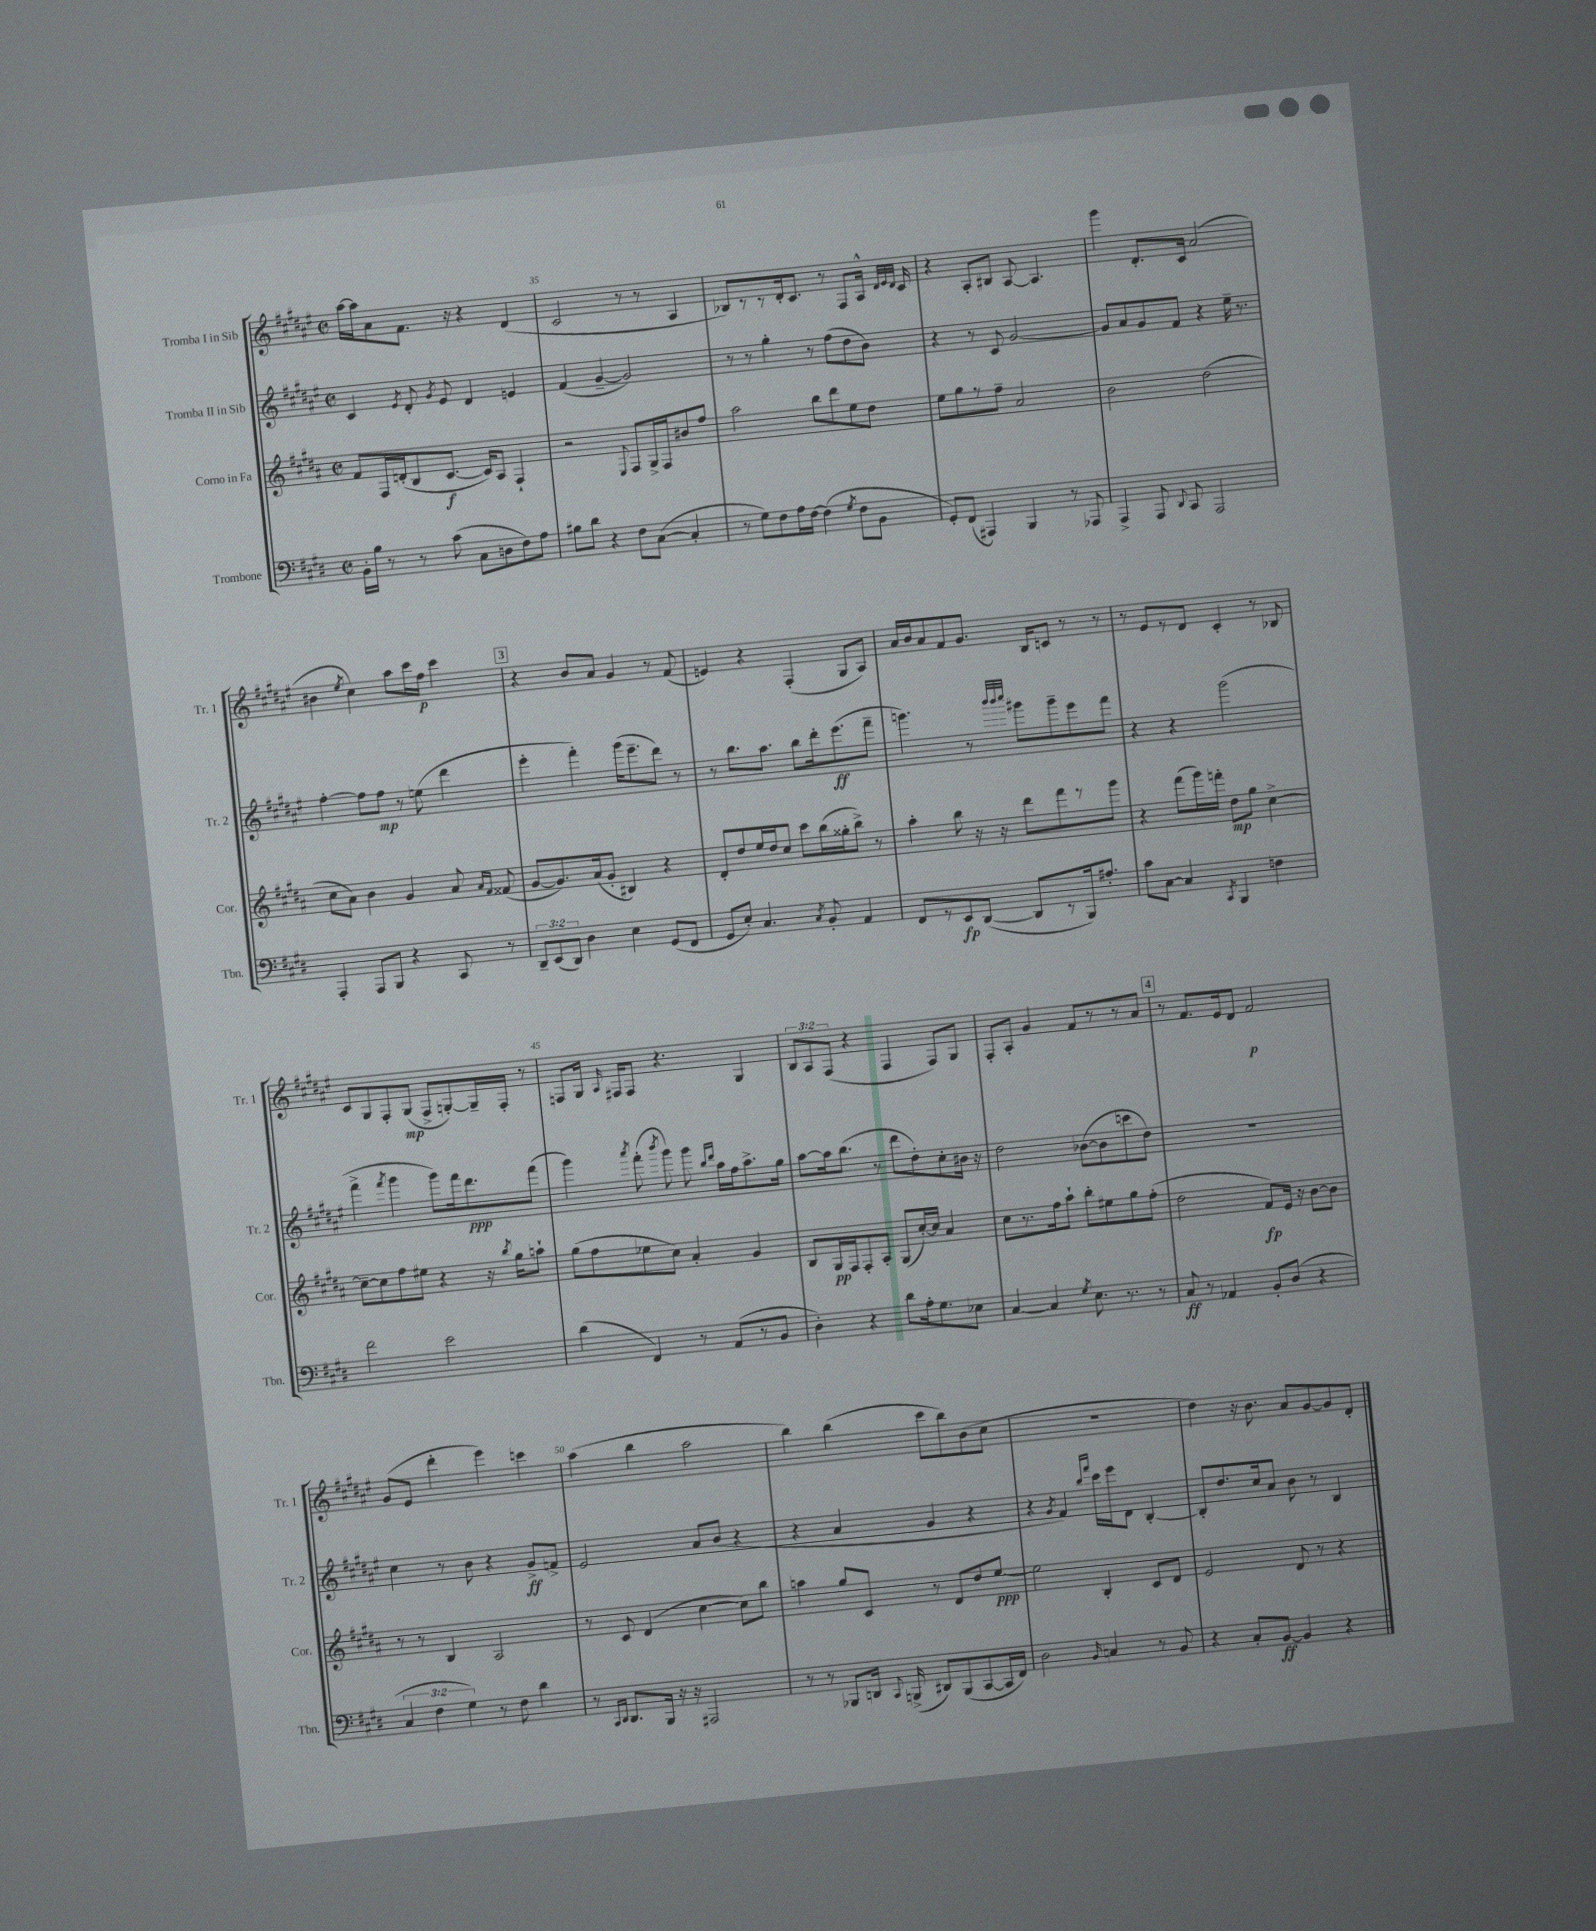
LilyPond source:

<<
\new StaffGroup <<
\new Staff = "s0" \with { instrumentName = "Tromba I in Sib" shortInstrumentName = "Tr. 1" } {
    \clef treble \key fis \major \defaultTimeSignature \time 2/2 \override Staff.TupletNumber.text = #tuplet-number::calc-fraction-text
    \autoBeamOff ais''16[~ ais''16 ais'8 fis'8.] r16 r4 dis'4( |
    cis'2 r8 r8 ais4 |
    bes8[) r8 r8 dis'16-. cis'8.] r8 fis8[ ais16]-^ \grace { dis'32[ eis'32 dis'32] } cis'16 |
    r4 ais8[-. bis8] ais8~ ais4. |
    gis'''4 dis'8.[-. cis'16] ais'2( |
    bis'4 \acciaccatura { eis''8 } cis''4) ais''8[ cis'''16 fis''16]\p cis'''4 |
    \mark \markup { \box "3" } r4 b'8[ ais'8] gis'4 r8 fis'8( |
    e'4) r4 fis4-.( gis8[ ais8]) |
    ais'16[ b'16 ais'8 fis'8 gis'8.] b16[ c'8] r8 r8 |
    r8 eis'8[ r8 dis'8] cis'4-. r8 bes8 |
    cis'8[ gis8 fis8-. gis8]\mp( fis8[-> g8~-.) g16-- fis16]-. r8 |
    f8[ gis16] \grace { ais16 } fis16[ fis8] r4. gis4 |
    \tuplet 3/2 { b8[ ais8 fis8]( } r4 fis4 fis8[) gis8] |
    fis8[-. ais8]-. gis'4 fis'8[ r8 r8 ais'8] |
    \mark \markup { \box "4" } r8 fis'8.[ eis'16 dis'8] fis'2\p |
    gis'8[( eis'8] dis'''4-. eis'''4) c'''4 |
    ais''4( b''4 ais''2 |
    b''4) b''4( cis'''8[ b''8) b'8( cis''8] |
    R1 |
    dis''4) r16 b'8. ais'8[ gis'8~ gis'8 dis'8]-. \bar "|." |
}
\new Staff = "s1" \with { instrumentName = "Tromba II in Sib" shortInstrumentName = "Tr. 2" } {
    \clef treble \key fis \major \defaultTimeSignature \time 2/2
    \autoBeamOff cis'4 \acciaccatura { eis'8 } dis'8-. \acciaccatura { gis'8 } eis'8 dis'4 e'4 |
    fis'4( gis'4~-- gis'2) |
    r8 r8 gis''4-. r8 fis''8[( dis''8 b'8]) |
    r4 r8 cis'8 gis'2~ |
    gis'8[ ais'8 gis'8 fis'8] r4 eis''16-- r8. |
    fis''4~-. fis''8[ fis''8]\mp r8 e''8( dis'''4 |
    \mark \markup { \box "3" } eis'''4-. fis'''4-.) gis'''16[( eis'''8.-- dis'''8]) r8 |
    r8 b''8.[ ais''8.] b''8[ dis'''16-. eis'''8.\ff( fis'''8]-- |
    g'''4.) r8 \grace { b'''32[ b'''32 cis''''32] } gis'''8[ gis'''8-- eis'''8 fis'''8] |
    r4 r4 gis'''2( |
    fis'''4-> \acciaccatura { fis'''8 } gis'''4 gis'''8[) fis'''16 dis'''8.\ppp fis'''8]( |
    gis'''4) \acciaccatura { ais'''8 } fis'''8-.( \acciaccatura { b'''8 } gis'''8) gis'''8 \grace { b''16[ dis'''16] } ais''16[ fis''16 ais''8.-> gis''16] |
    ais''8[~ ais''16 b''8.]( r8 dis'''8[ dis''8-.) cis''8-. bis'16] r16 |
    dis''2 bes'8[~( bes'8 c'''8 dis''8]) |
    \mark \markup { \box "4" } R1 |
    cis''4 r8 b'8 r4 gis'8[->\ff f'8]-> |
    eis'2 ais'8[ b'8]( r4 |
    r4 ais'4 gis'4 r4 |
    r4 \acciaccatura { gis'8 } fis'4) \grace { b''16[ fis'''16] } cis'''16[ eis'''16 dis'8] b4~-. |
    b8[-. dis''8. cis''16 ais'8] b'8 r8 b4 \bar "|." |
}
\new Staff = "s2" \with { instrumentName = "Corno in Fa" shortInstrumentName = "Cor." } {
    \clef treble \key b \major \defaultTimeSignature \time 2/2
    \autoBeamOff fis'8[ fis16 d'16-.( b8 cis'8.]~\f cis'16[) ais8] fis4-! |
    r2 \appoggiatura { e8 } fis8[ gis16-> fis16 bis'8 fis''8] |
    ais''2 b''8[ dis'''8 e''8 dis''8] |
    e''8[ gis''8 r8 fis''8]-- ais'2 |
    b'2 dis''2( |
    cis''8[ ais'8]) b'4 gis'4 ais'8 \grace { ais'16[ fis'16] } fisis'8( |
    \mark \markup { \box "3" } gis'8[~ gis'8.) ais'16( gis'8]-. bis4) r4 |
    dis'8[-. dis''8 e''16 dis''16 cis''8] cis'''8[ b''16( gisis''16-. b''8]->) r8 |
    ais''4-. b''8 r16 r16 dis'''8[ fis'''8 r8 gis'''8] |
    r4 fis'''8[( gis'''16) f'''16]-. dis''8[\mp gis''8] cis''4~-> |
    cis''8[~-- cis''8 fis''8 eis''8] r4 r16 \acciaccatura { b''8 } gis''16[ a''8]-! |
    gis''8[( fis''8 ees''8 cis''8]) ais'4-. gis'4 |
    b8[ gis16\pp fis16 fis8-. ais8]-. gis8[( cis''16~-.) cis''16] ais'4 |
    cis''8[ r8. fis''16 ais''8]-! b''8[-. eis''8 gis''8 fis''8]-.( |
    \mark \markup { \box "4" } dis''2 fis'8[\fp) e'16] r16 b'8[~ b'8] |
    r8 r8 b4 ais2 |
    r8 cis'8 dis'4( cis''4~ cis''8[) b''8] |
    a''4 gis''8[ cis'8] r8 dis'8[ dis''8 e''8]~\ppp |
    e''2 b4-. cis'8[ dis'8] |
    e'2 dis'8 r8 r4 \bar "|." |
}
\new Staff = "s3" \with { instrumentName = "Trombone" shortInstrumentName = "Tbn." } {
    \clef bass \key e \major \defaultTimeSignature \time 2/2 \override Staff.TupletNumber.text = #tuplet-number::calc-fraction-text
    \autoBeamOff b,16[-. b16] r8 r8 cis'8( cis8[ d8 fis8) a8] |
    bis8[ dis'8] r4 fis8[ cis8]~( cis4-. |
    r8 gis8[) fis8 a16 fis16]~ fis4( \acciaccatura { gis8 } fis8[ b,8] |
    gis,8[-.) fis,8]( ais,,4) b,,4 r8 aes,,8 |
    a,,4-> a,,8 \appoggiatura { dis,8 } cis,8 a,,2 |
    a,,4-. a,,8[ b,,8] r4 cis,8 r8 |
    \mark \markup { \box "3" } \tuplet 3/2 { dis,8[-- e,8( dis,8]) } dis4 e4 gis,8[( fis,8] |
    gis,8[ e8]-.) cis4. \acciaccatura { cis8 } b,8-. a,4 |
    fis,8[ r8 e,8\fp dis,8]~( dis,8[ r8 b,,16) ais8.]-. |
    cis'8[ cis8]~ cis4 \acciaccatura { cis,8 } b,,4 f4 |
    fis'2 e'2 |
    dis'4( fis,4) r8 a,8[( r8 b,8] |
    dis4-.) r4 dis'8[ a16-. gis8. ees8] |
    cis4~ cis4 \acciaccatura { gis8 } e8. r8. r8 |
    \mark \markup { \box "4" } cis8\ff r8 aes,4 b,8[-. dis8]( r4 |
    \tuplet 3/2 { cis4 fis4 gis4) } r8 fis8 dis'4 |
    r8 \grace { cis,16[ dis,16] } dis,8.[ b,,16] r16 r16 ais,,2 |
    r8 r8 bes,,8[ d,16] \appoggiatura { cis,8 } b,,16->( dis,8[) b,,8( cis,8~ cis,16 fis,16]) |
    dis2 \grace { b,16 } c4 r8 b,8 |
    r4 cis8[-. b,8]~\ff b,4 r4 \bar "|." |
}
>>
>>
\layout { \context { \Score currentBarNumber = #34 \override BarNumber.break-visibility = ##(#f #t #t) barNumberVisibility = #(every-nth-bar-number-visible 5) } }
